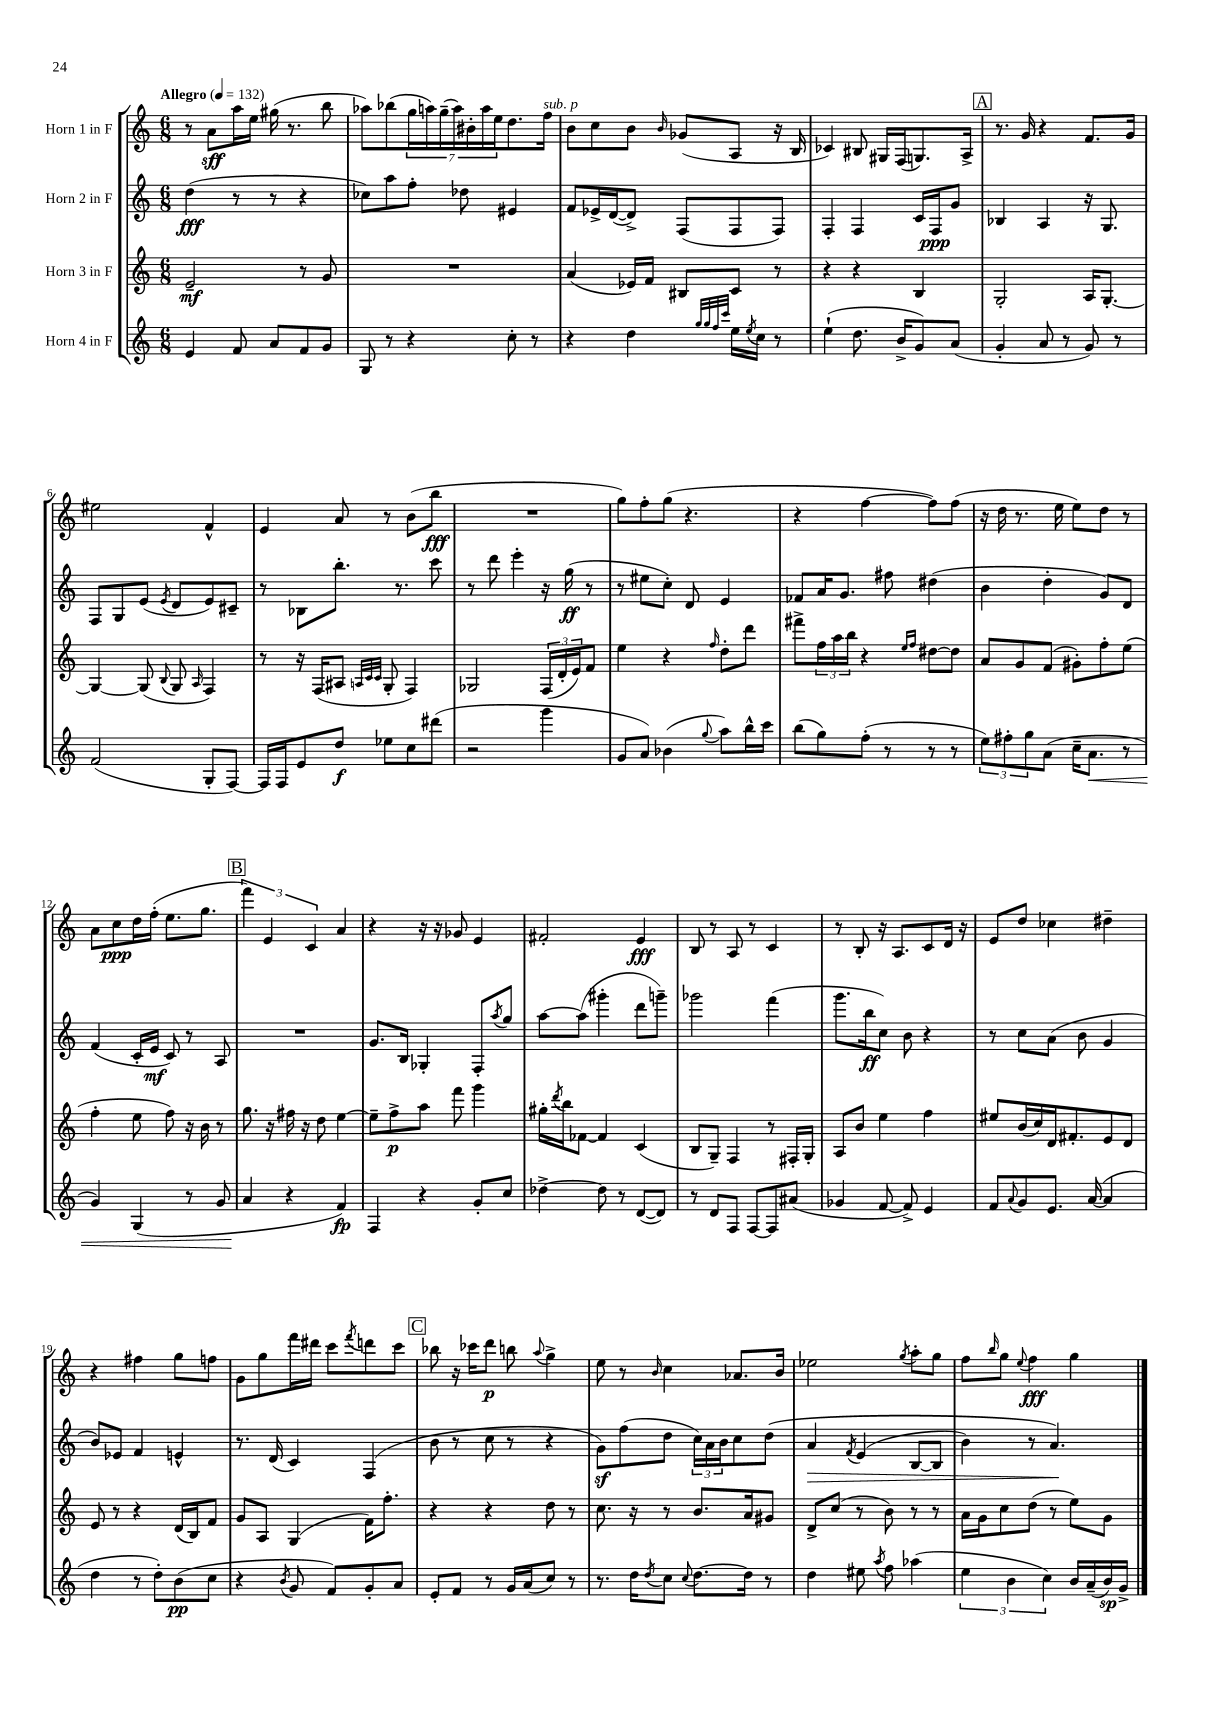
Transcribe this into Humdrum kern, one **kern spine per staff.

**kern	**kern	**kern	**kern
*staff4	*staff3	*staff2	*staff1
*clefG2	*clefG2	*clefG2	*clefG2
*k[]	*k[]	*k[]	*k[]
*M6/8	*M6/8	*M6/8	*M6/8
*MM132	*MM132	*MM132	*MM132
4e	2e~	(4dd	8r
.	.	.	8a
8f	.	8r	16aa
.	.	.	16ee
8a	.	8r	(16gg#
.	.	.	8.r
8f	8r	4r	.
8g	8g	.	8bb
=	=	=	=
8G	2.r	8cc-)	8aa-)
8r	.	8aa	(8bb-
4r	.	8ff'	28gg
.	.	.	28aa)
.	.	.	(28gg~
.	.	.	28aa)
.	.	8dd-	.
.	.	.	28b#'
.	.	.	28aa
.	.	.	28ee
8cc'	.	4e#	8.dd
8r	.	.	.
.	.	.	16ff
=	=	=	=
4r	(4a	8f	8b
.	.	16e-^	8cc
.	.	([16d	.
4dd	16e-)	8d^])	8b
.	16f	.	.
.	.	.	16qqb
.	8B#	(8F	(8g-
32qqgg	.	.	.
32qqgg	.	.	.
32qqff	.	.	.
32qqccc	.	.	.
16ee	8c	8F	8A
8qee	.	.	.
16cc	.	.	.
8r	8r	8F)	16r
.	.	.	16B
=	=	=	=
(4ee`	4r	4F'	4c-)
8.dd	4r	4F	8B#
.	.	.	16G#
16b^	.	.	(16F
8g)	4B	16c	8.G)
.	.	16F	.
(8a	.	8g	.
.	.	.	16A^
=	=	=	=
4g'	2G'	4B-	8.r
.	.	.	16g
8a	.	4A	4r
8r	.	.	.
8g)	16A	16r	8.f
.	[8.G'	8.G	.
8r	.	.	.
.	.	.	16g
=	=	=	=
(2f	4G_	8F	2ee#
.	.	8G	.
.	(8G]	(8e	.
.	8qqB	8qe	.
.	8G	8d	.
.	16qqA	.	.
8G'	4F)	8e)	4f^^
[8F)	.	8c#~	.
=	=	=	=
16F]	8r	8r	4e
16F	.	.	.
8e	16r	8B-	.
.	(16F	.	.
8dd	8A#	8.bb'	8a
.	32qqA	.	.
.	32qqc	.	.
.	32qqc	.	.
8ee-	8G'	.	8r
.	.	8.r	.
8cc	4F)	.	(8b
(8ddd#	.	8ccc	8bb
=	=	=	=
2r	2G-	8r	2.r
.	.	8ddd	.
.	.	4eee'	.
4ggg	(24F	16r	.
.	24d'	.	.
.	.	(16gg	.
.	24e)	.	.
.	8f	8r	.
=	=	=	=
8g	4ee	8r	8gg)
8a)	.	8ee#	8ff'
(4b-	4r	8cc')	(8gg
.	.	8d	4.r
8qqgg	16qqff	.	.
8aa)	8dd'	4e	.
16bb^^	8ddd	.	.
16ccc	.	.	.
=	=	=	=
(8bb	8fff#^	8f-	4r
8gg)	24ff	16a	.
.	24aa	.	.
.	.	8.g	.
.	24bb	.	.
(8ff'	4r	.	[4ff
8r	.	8ff#	.
.	16qqee	.	.
.	16qqff	.	.
8r	[8dd#	(4dd#	8ff])
8r	8dd#]	.	(8ff
=	=	=	=
12ee)	8a	4b	16r
.	.	.	16dd
12ff#'	.	.	.
.	8g	.	8.r
12gg	.	.	.
(8a	(8f	4dd'	.
.	.	.	16ee
16cc~	8g#')	.	8ee)
8.a	.	.	.
.	8ff'	8g)	8dd
8r	(8ee	8d	8r
=	=	=	=
4g)	4ff'	(4f	8a
.	.	.	8cc
(4G	8ee	16c'	16dd
.	.	16e	(16ff'
.	8ff)	8c)	8.ee
8r	16r	8r	.
.	16b	.	8.gg
8g	8r	8A	.
=	=	=	=
4a	8.gg	2.r	6fff)
.	.	.	6e
.	16r	.	.
4r	16ff#	.	.
.	16r	.	.
.	.	.	6c
.	8dd	.	.
4f)	[4ee	.	4a
=	=	=	=
4F	8ee~]	8.g	4r
.	8ff^	.	.
.	.	16B	.
4r	8aa	4G-'	16r
.	.	.	16r
.	8fff	.	8g-
8g'	4ggg	8F'	4e
.	.	8qaa	.
8cc	.	8gg	.
=	=	=	=
[4dd-^	16gg#'	[8aa	2f#'
.	8qddd	.	.
.	16bb	.	.
.	[8f-	(8aa]	.
8dd-]	4f-]	4ggg#'	.
8r	.	.	.
([8d	(4c	8ddd	4e
8d])	.	8ggg~)	.
=	=	=	=
8r	8B	2ggg-	8B
8d	8G~)	.	8r
8F	4F	.	8A
[8F	.	.	8r
8F]	8r	(4fff	4c
(8a#	16F#'	.	.
.	16G'	.	.
=	=	=	=
4g-	8A	8.ggg	8r
.	8b	.	8B'
.	.	16bb	.
[8f	4ee	8cc)	16r
.	.	.	8.A
8f^])	.	8b	.
4e	4ff	4r	8c
.	.	.	16d
.	.	.	16r
=	=	=	=
8f	8ee#	8r	8e
8qqa	.	.	.
8g	(16b	8cc	8dd
.	16cc)	.	.
8.e	16d	(8a	4cc-
.	8.f#'	.	.
.	.	8b	.
([16a	.	.	.
4a]	8e	4g	4dd#~
.	8d	.	.
=	=	=	=
4dd	8e	8b)	4r
.	8r	8e-	.
8r	4r	4f	4ff#
8dd')	.	.	.
(8b	(16d	4e^^	8gg
.	16B)	.	.
8cc	8f	.	8ff
=	=	=	=
4r	8g	8.r	8g
.	8A	.	8gg
.	.	(16d	.
8qb	.	.	.
8g	(4G	4c)	16fff
.	.	.	16ddd#
8f)	.	.	8ccc
.	.	.	8qfff
8g'	16f)	(4F	8ddd
.	8.ff'	.	.
8a	.	.	8ccc
=	=	=	=
8e'	4r	8b	8bb-
8f	.	8r	16r
.	.	.	16ccc-
8r	4r	8cc	8ddd
16g	.	8r	8bb
(16a	.	.	.
.	.	.	8qqaa
8cc)	8dd	4r	4gg^
8r	8r	.	.
=	=	=	=
8.r	8.cc	8g)	8ee
.	.	(8ff	8r
16dd	16r	.	.
8qdd	.	.	16qqb
8cc	8r	8dd	4cc
8qqcc	.	.	.
[8.dd	8.b	24cc)	.
.	.	24a	.
.	.	24b	.
.	.	8cc	8.a-
16dd]	16a	.	.
8r	8g#	&(8dd	.
.	.	.	16b
=	=	=	=
4dd	8d^	4a	2ee-
.	(8cc	.	.
.	.	8qf	.
8ee#	8r	(4e	.
8qaa	.	.	.
8ff	8b)	.	.
.	.	.	8qgg
(4aa-	8r	[8B	8aa'
.	8r	8B]	8gg
=	=	=	=
6ee	16a	4b)	8ff
.	16g	.	.
.	.	.	16qqbb
.	8cc	.	8gg
6b	.	.	.
.	.	.	8qqee
.	(8dd	8r	4ff
6cc)	.	.	.
.	8r	4.a&)	.
16b	8ee)	.	4gg
(16a~	.	.	.
16b)	8g	.	.
16g^	.	.	.
==	==	==	==
*-	*-	*-	*-
